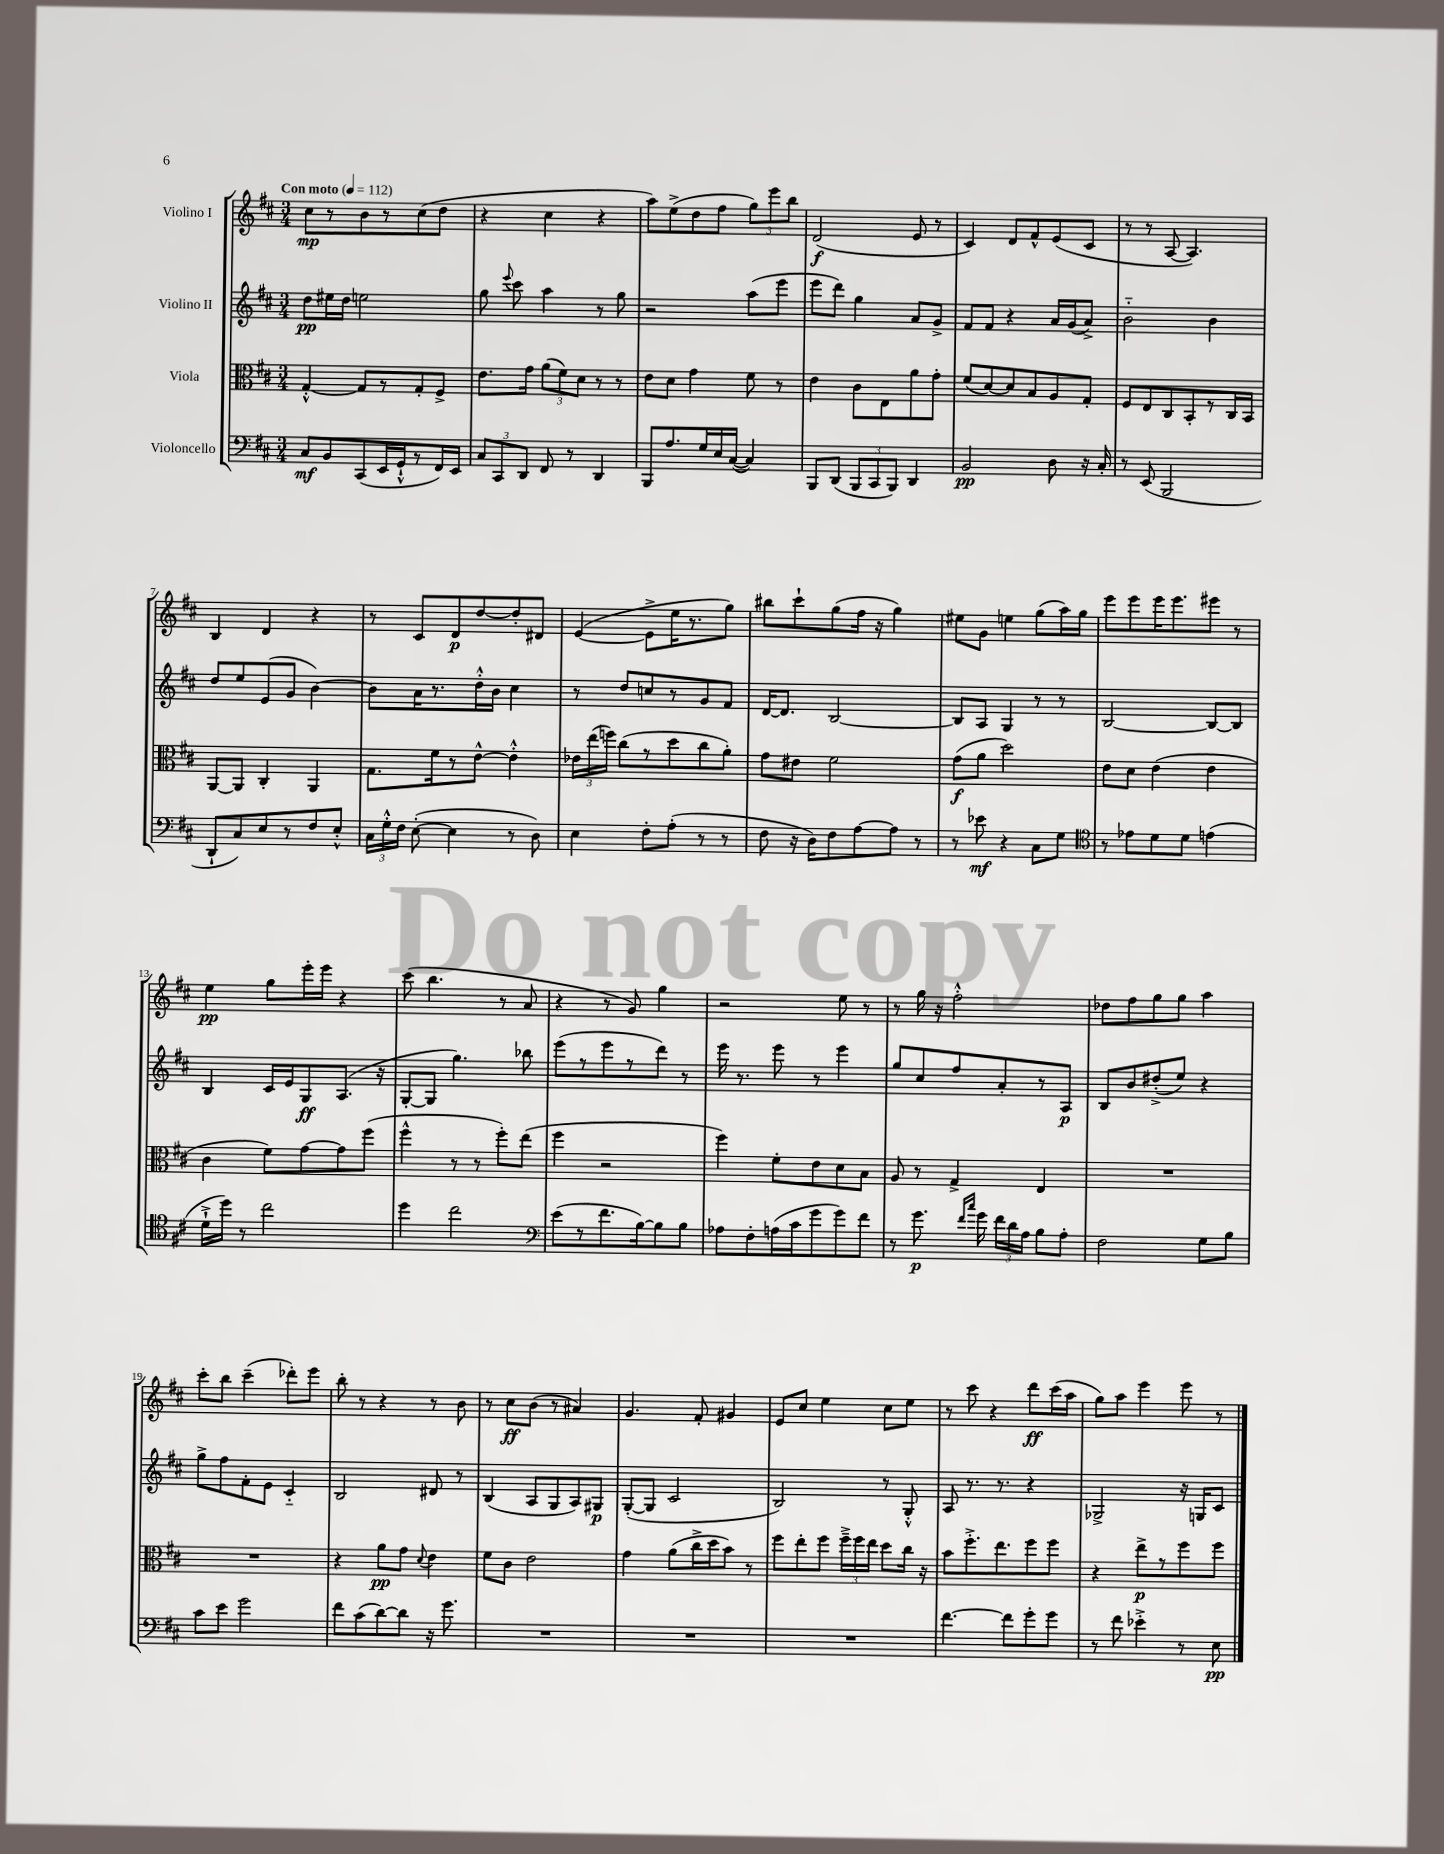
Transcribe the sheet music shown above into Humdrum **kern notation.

**kern	**kern	**kern	**kern
*staff4	*staff3	*staff2	*staff1
*clefF4	*clefC3	*clefG2	*clefG2
*k[f#c#]	*k[f#c#]	*k[f#c#]	*k[f#c#]
*M3/4	*M3/4	*M3/4	*M3/4
*MM112	*MM112	*MM112	*MM112
8C#	[4G'^^	8dd	8cc#
8BB	.	16ee#	8r
.	.	16dd	.
(8CC#	8G]	2ee	8b
16EE	8r	.	8r
16GG`^^	.	.	.
8r	8G'	.	(8cc#
16FF#)	8F#^	.	8dd
16EE	.	.	.
=	=	=	=
12C#	8.e	8gg	4r
12CC#	.	.	.
.	.	8qqeee	.
.	.	8ccc#	.
12DD	.	.	.
.	16g	.	.
8FF#	(12a	4aa	4cc#
.	12f#)	.	.
8r	.	.	.
.	12d	.	.
4DD	8r	8r	4r
.	8r	8gg	.
=	=	=	=
8BBB	8e	2r	8aa)
8.A	8d	.	(8ee^
.	4g	.	8dd
16G	.	.	.
16E	.	.	8ff#
([16C#	.	.	.
4C#])	8f#	(8aa	12gg)
.	.	.	12eee
.	8r	8eee	.
.	.	.	12bb
=	=	=	=
8BBB	4e	8eee	(2d
(8DD	.	8ddd)	.
12BBB	8c#	4gg	.
12CC#	.	.	.
.	8E	.	.
12BBB)	.	.	.
4DD	8a	8a	8e
.	8g'	8g^	8r
=	=	=	=
2BB	(8f#	8f#	4c#)
.	[8d)	8f#	.
.	8d]	4r	8d
.	8B	.	8f#^^
8D	8A	16a	(8e
.	.	(16g	.
16r	8G'	8a^)	8c#
16C#'	.	.	.
=	=	=	=
8r	8F#	2b'~	8r
(8EE	8E	.	8r
2BBB	8C#	.	[8A
.	8BB'	.	4.A])
.	8r	4b	.
.	16C#	.	.
.	16BB	.	.
=	=	=	=
8DD`	[8AA	8dd	4B
8C#)	8AA]	8ee	.
8E	4C#'	(8e	4d
8r	.	8g	.
8F#	4AA	[4b)	4r
8E'^^	.	.	.
=	=	=	=
24C#	8.G	8b]	8r
24G'^^	.	.	.
24F#	.	.	.
([8E'	.	16a	8c#
.	16f#	8.r	.
4E]	8r	.	8d
.	[8e^^	16dd'^^	[8dd
.	.	16b	.
8r	4e'^^]	4cc#	8dd']
8D)	.	.	8d#
=	=	=	=
4E	24e-	8r	([4e
.	(24ee	.	.
.	24ff)	.	.
.	(8cc#	8dd	.
8F#'	8r	8cc	8e^]
(8A'	8dd	8r	16ee
.	.	.	8.r
8r	8cc#	8g	.
8r	8a')	8f#	8gg)
=	=	=	=
8F#	8g	[16d	8bb#
.	.	8.d]	.
16r	8e#	.	8ccc#`
16D)	.	.	.
8F#	2f#	[2B	(8gg
[8A	.	.	16ff#
.	.	.	16r
8A]	.	.	4gg)
8r	.	.	.
=	=	=	=
8r	(8g	8B]	8ee#
8e-	8a	8A	8g
4r	2dd)	4G	4ee
8C#	.	8r	(8gg
8G	.	8r	16aa)
.	.	.	16gg
=	=	=	=
*clefC4	*	*	*
8r	8e	[2B	8eee
8e-	8d	.	8eee
8d	(4e	.	16eee
.	.	.	8.eee
8d	.	.	.
(4e	4e	8B_	8eee#
.	.	8B]	8r
=	=	=	=
16d`^	4c#	4B	4ee
16dd)	.	.	.
8r	.	.	.
2cc#	8f#)	16c#	8gg
.	.	16e	.
.	[8g	8G	16eee'
.	.	.	16eee
.	8g]	(8.A	4r
.	(8ff#	.	.
.	.	16r	.
=	=	=	=
4dd	4ff#^^	[8G'	(8ccc#
.	.	8G]	4.bb
2cc#	8r	4.gg)	.
.	8r	.	.
.	8ff#')	.	8r
.	(8ee	8bb-	8a
=	=	=	=
*clefF4	*	*	*
(8e	4ff#	(8eee	4r
8r	.	8r	.
8.f#	2r	8eee	8r
.	.	8r	8g)
[16B)	.	.	.
8B]	.	8ddd)	4gg
8B	.	8r	.
=	=	=	=
8A-	4ff#)	16eee	2r
.	.	8.r	.
8F#'	.	.	.
(16A	8f#'	8eee	.
16c#	.	.	.
8g	8e	8r	.
8g)	8d	4eee	8ee
8f#	8B	.	8r
=	=	=	=
8r	8A	8gg	8r
8.g	8r	8cc#	16gg
.	.	.	16r
.	4G^	8ff#	2ff#'^^
16qqf#	.	.	.
16qqcc#	.	.	.
16g	.	.	.
24f#	.	8a'	.
24d	.	.	.
24A	.	.	.
8B	4E	8r	.
8A'	.	8A	.
=	=	=	=
2F#	2.r	8B	8dd-
.	.	8b	8ff#
.	.	(8dd#'^	8gg
.	.	8ee)	8gg
8G	.	4r	4aa
8B	.	.	.
=	=	=	=
8c#	2.r	8gg^	8ccc#'
8e	.	8ff#	8bb
2g	.	8f#'	(4ccc#~
.	.	8e	.
.	.	4c#'~	8ddd-')
.	.	.	8eee
=	=	=	=
8f#	4r	2B	8bb'
(8c#	.	.	8r
[8d)	8a	.	4r
8d]	8g	.	.
.	8qqd	.	.
16r	4e	8d#	8r
8.g	.	.	.
.	.	8r	8b
=	=	=	=
2.r	8f#	(4B	8r
.	8c#	.	8cc#
.	2e	8A	(8b
.	.	8G	8r
.	.	8A)	4a#)
.	.	8G#	.
=	=	=	=
2.r	4g	([8G'	4.g
.	.	8G]	.
.	(8a	2c#	.
.	16cc#^	.	8f#'
.	16dd	.	.
.	8b)	.	4g#
.	8r	.	.
=	=	=	=
2.r	8ff#	2B)	8e
.	8ee'	.	8cc#
.	8ff#	.	4ee
.	24ff#~^	.	.
.	24ff#	.	.
.	24ee	.	.
.	8dd	8r	8cc#
.	16cc#	8G'^^	8ee
.	16r	.	.
=	=	=	=
[4.f#	8b	8A	8r
.	8.ff#'^	8.r	8ccc#
.	.	.	4r
.	8.ee	8.r	.
8f#]	.	.	.
8g'	8ff#	4r	8ddd
8g	8ff#	.	(16ccc#
.	.	.	16aa
=	=	=	=
8r	4r	2G-^	8gg)
8f#	.	.	8aa
4e-'^	8ee^	.	4eee
.	8r	.	.
8r	8ff#	16r	8eee
.	.	16G	.
8E	8ff#	8c#	8r
==	==	==	==
*-	*-	*-	*-
